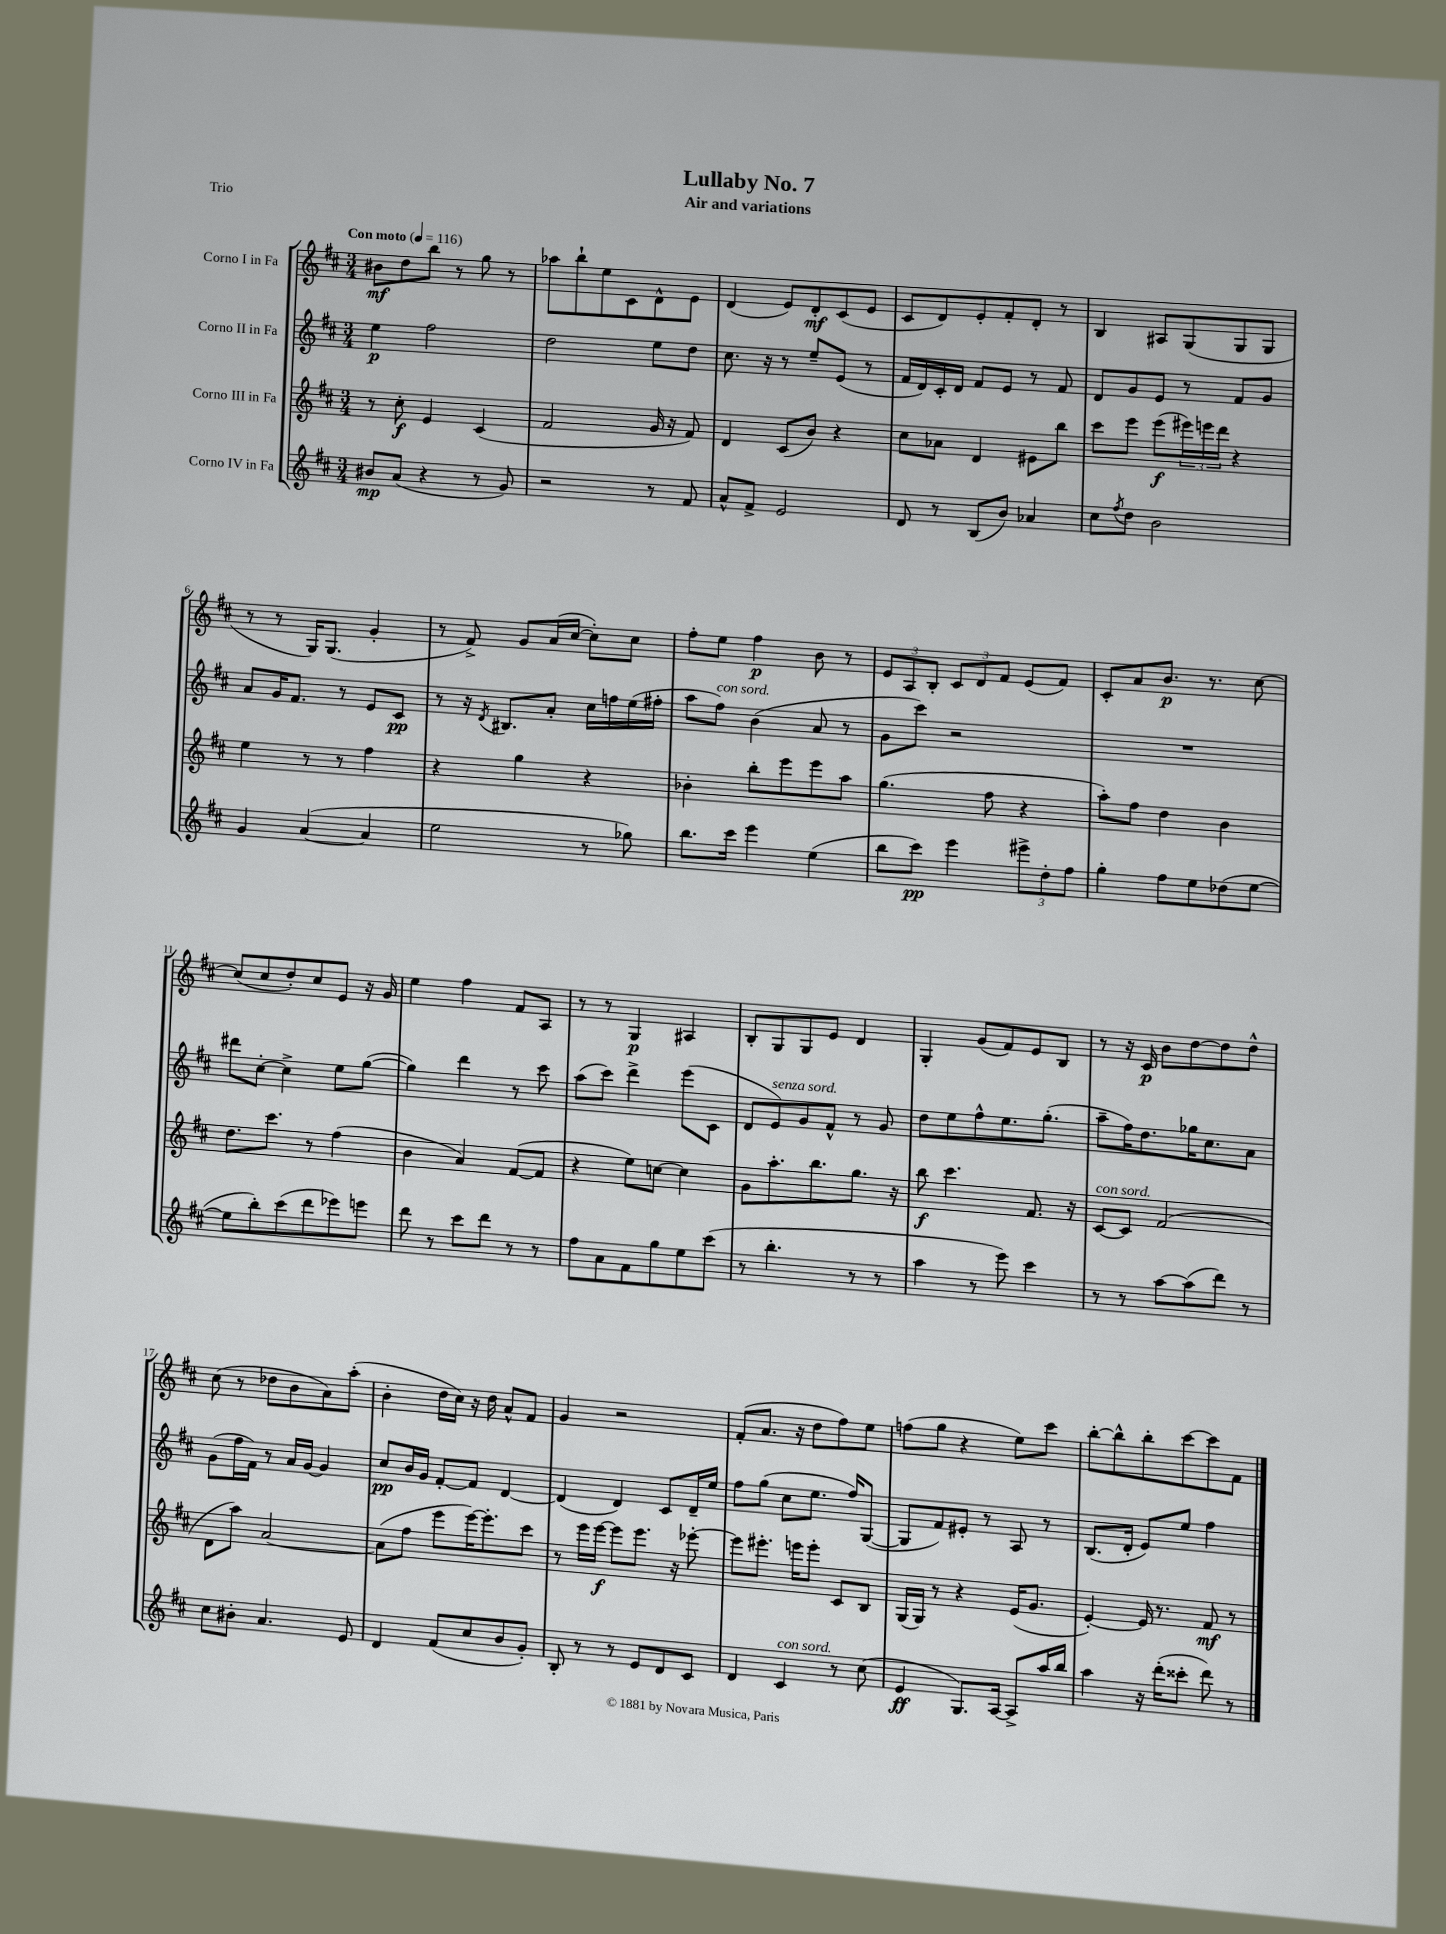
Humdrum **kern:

**kern	**kern	**kern	**kern
*staff4	*staff3	*staff2	*staff1
*clefG2	*clefG2	*clefG2	*clefG2
*k[f#c#]	*k[f#c#]	*k[f#c#]	*k[f#c#]
*M3/4	*M3/4	*M3/4	*M3/4
*MM116	*MM116	*MM116	*MM116
8b#/L	8r	4ee\	8b#\L
(8a/J	8cc#'\	.	8dd\
4r	4e/	2ff#\	8bb\J
.	.	.	8r
8r	(4c#/	.	8gg\
8g/)	.	.	8r
=	=	=	=
2r	2f#/	2dd\	8aa-\L
.	.	.	8bb`\
.	.	.	8ee\
.	.	.	8c#\
8r	16g/	8ee\L	8d^^\
.	16r	.	.
8f#/	8f#/)	8dd\J	8e\J
=	=	=	=
8a^^/L	4d/	8.cc#\	(4d/
8f#^/J	.	.	.
.	.	16r	.
2e/	(8c#/L	8r	8e/L)
.	8b/J)	8ee~/L	8d'/
.	4r	(8e/J	(8c#/
.	.	8r	8e/J
=	=	=	=
8d/	8cc#\L	16f#/LL	8c#/L
.	.	16d/)	.
8r	8a-\J	16c#'/	8d/)
.	.	16d/JJ	.
(8B/L	4d/	8f#/L	8e'/
8b/J)	.	8e/J	8f#'/
4a-/	8e#\L	8r	8d'/J
.	8bb\J	8f#/	8r
=	=	=	=
8cc#\L	8ccc#\L	8d/L	4B/
8qff#/	.	.	.
8dd\J	8eee\J	8g/	.
2b\	(8eee\L	8e/J	8A#/L
.	24eee#\L)	8r	(8G/
.	24eee\	.	.
.	24ddd\JJ	.	.
.	4r	8f#/L	8G/
.	.	8g/J	8G/J
=	=	=	=
4g/	4ee\	8a/L	8r
.	.	16g/K	8r
.	.	8.f#/J	.
([4a/	8r	.	16G/LK)
.	.	.	(8.G/J
.	8r	8r	.
4a/]	4ff#\	8e/L	4g'/
.	.	8c#/J	.
=	=	=	=
2ee\	4r	8r	8r
.	.	16r	8f#^/)
.	.	8qd/	.
.	.	8.B#/L	.
.	4gg\	.	8g/L
.	.	8a'/J	(16a/L
.	.	.	[16cc#/JJ
8r	4r	16cc#\LL	8cc#'\]L)
.	.	16ff\	.
8gg-\)	.	(16ee\	8cc#\J
.	.	16ff#'\JJ	.
=	=	=	=
8.bb\L	4b-'\	8aa\L	8ff#'\L
.	.	8ff#\J)	8ee\J
16ccc#\Jk	.	.	.
4eee\	8bb'\L	(4b\	4ff#\
.	8eee\	.	.
(4ee\	8eee\	8a/	8b\
.	8aa\J	8r	8r
=	=	=	=
8bb\L	(4.gg\	8g\L	12e/L
.	.	.	12A/
8ccc#\J)	.	8ccc#\J)	.
.	.	.	12B'/J
4eee\	.	2r	12c#/L
.	.	.	12d/
.	8ff#\	.	.
.	.	.	12f#/J
12eee#^\L	4r	.	(8e/L
12dd'\	.	.	.
.	.	.	8f#/J)
12ff#\J	.	.	.
=	=	=	=
4gg'\	8aa'\L)	2.r	8c#'/L
.	8ff#\J	.	8a/
8ff#\L	4dd\	.	8.b/J
8ee\	.	.	.
.	.	.	8.r
(8dd-\	4b\	.	.
[8ee\J	.	.	[8cc#\
=	=	=	=
8ee\]L	8.dd\L	8ddd#\L	(8cc#/]L
8bb'\)	.	[8cc#'\J	8cc#/
.	8.ccc#\J	.	.
(8ccc#\	.	4cc#^\]	8dd'/)
8ddd\	8r	.	8cc#/
8eee-\)	(4ff#\	8ee\L	8e/J
8eee\J	.	([8gg\J	16r
.	.	.	16g/
=	=	=	=
8ddd\	4b\	4gg\])	4ee\
8r	.	.	.
8ccc#\L	4a/)	4ddd\	4ff#\
8ddd\J	.	.	.
8r	([8f#/L	8r	8f#/L
8r	8f#/]J	8ccc#\	8A/J
=	=	=	=
8ff#\L	4r	(8aa\L	8r
8a\	.	8ccc#\J)	8r
8f#\	8ee\L)	4ddd^\	4G/
8gg\	[8cc\J	.	.
8ee\	4cc\]	(8eee\L	4A#/
(8ccc#\J	.	8c#\J	.
=	=	=	=
8r	8g\L	8d/L	8B'/L
4.bb'\	8.aa'\	8e/)	8G/
.	.	8g/	8G/
.	8.bb\	.	.
.	.	8f#^^/J	8e/J
8r	8.gg\J	8r	4d/
8r	.	8g/	.
.	16r	.	.
=	=	=	=
4aa\	8bb\	8dd\L	4G'/
.	4.ccc#\	8ee\	.
8r	.	8ff#^^\	(8g/L
8eee\)	.	8.ee\	8f#/)
4ccc#\	8.f#/	.	8e/
.	.	(8.gg'\J	.
.	.	.	8B/J
.	16r	.	.
=	=	=	=
8r	[8c#/L	8aa~\L	8r
8r	8c#/]J	16ff#\K)	16r
.	.	8.dd\	16c#/
[8aa\L	(2f#/	.	8b\L
(8aa\]	.	16gg-\K	[8dd\
.	.	8.cc#\	.
8ddd\J)	.	.	8dd\]
8r	.	8a\J	8dd^^\J
=	=	=	=
8cc#\L	8d\L	(8g\L	(8cc#\
8b#'\J	8aa\J)	16ff#\L	8r
.	.	16f#\JJ)	.
4.a/	[2a/	8r	8dd-\L
.	.	16a/LL	8b\
.	.	[16g/JJ	.
.	.	4g/]	8a\)
8e/	.	.	(8aa'\J
=	=	=	=
4d/	(8a\]L	8cc#/L	4b'\
.	8ff#\J	16b/L	.
.	.	16g/JJ	.
(8f#/L	8eee\L	[8f#'/L	16dd\LL
.	.	.	16cc#\JJ)
8cc#/	[16eee\K)	8f#/]J	16r
.	8.eee'\]	.	16dd\
8b/	.	[4d/	8a^^/L
8g'/J)	8ccc#\J	.	8f#/J
=	=	=	=
8B'/	8r	(4d/]	4g/
8r	16eee\LL	.	.
.	[16eee\JJ	.	.
8r	8eee\]L	4d/)	2r
8e/L	8.eee\J	.	.
8d/	.	8c#/L	.
.	16r	.	.
8c#/J	[8eee-'\	16d~/L	.
.	.	16ee/JJ	.
=	=	=	=
4d/	8eee-\]L	8ff#\L	(8f#'/L
.	8.eee#'\J	(8gg\J	8.a/J
4c#/	.	8cc#\L	.
.	16eee\LK	.	16r
.	8eee'\J	8.ee\J	8dd\L
8r	8c#/L	.	8ff#\)
.	.	16ff#/LK)	.
(8cc#\	8B/J	([8G/J	8ee\J
=	=	=	=
4e/	(16G/LL	8G/]L	(8ff\L
.	16G/JJ)	.	.
.	8r	8f#/)	8gg\J
8.G/L)	4r	8e#'/J	4r
.	.	8r	.
[16A/Jk	.	.	.
8A^/]L	(16e/LK	8A/	8ee\L)
.	8.g/J	.	.
16aa/L	.	8r	8ccc#\J
16bb/JJ	.	.	.
=	=	=	=
4aa\	[4e'/)	(8.B/L	[8bb'\L
.	.	.	8bb^^\]
.	.	16d'/Jk	.
16r	16e/]	8e/L)	8bb'\
(16ddd'\LK	8.r	.	.
8ccc##'\J	.	8ee/J	[8ccc#\
8ddd\)	8f#/	4ff#\	8ccc#\]
8r	8r	.	8f#\J
==	==	==	==
*-	*-	*-	*-
